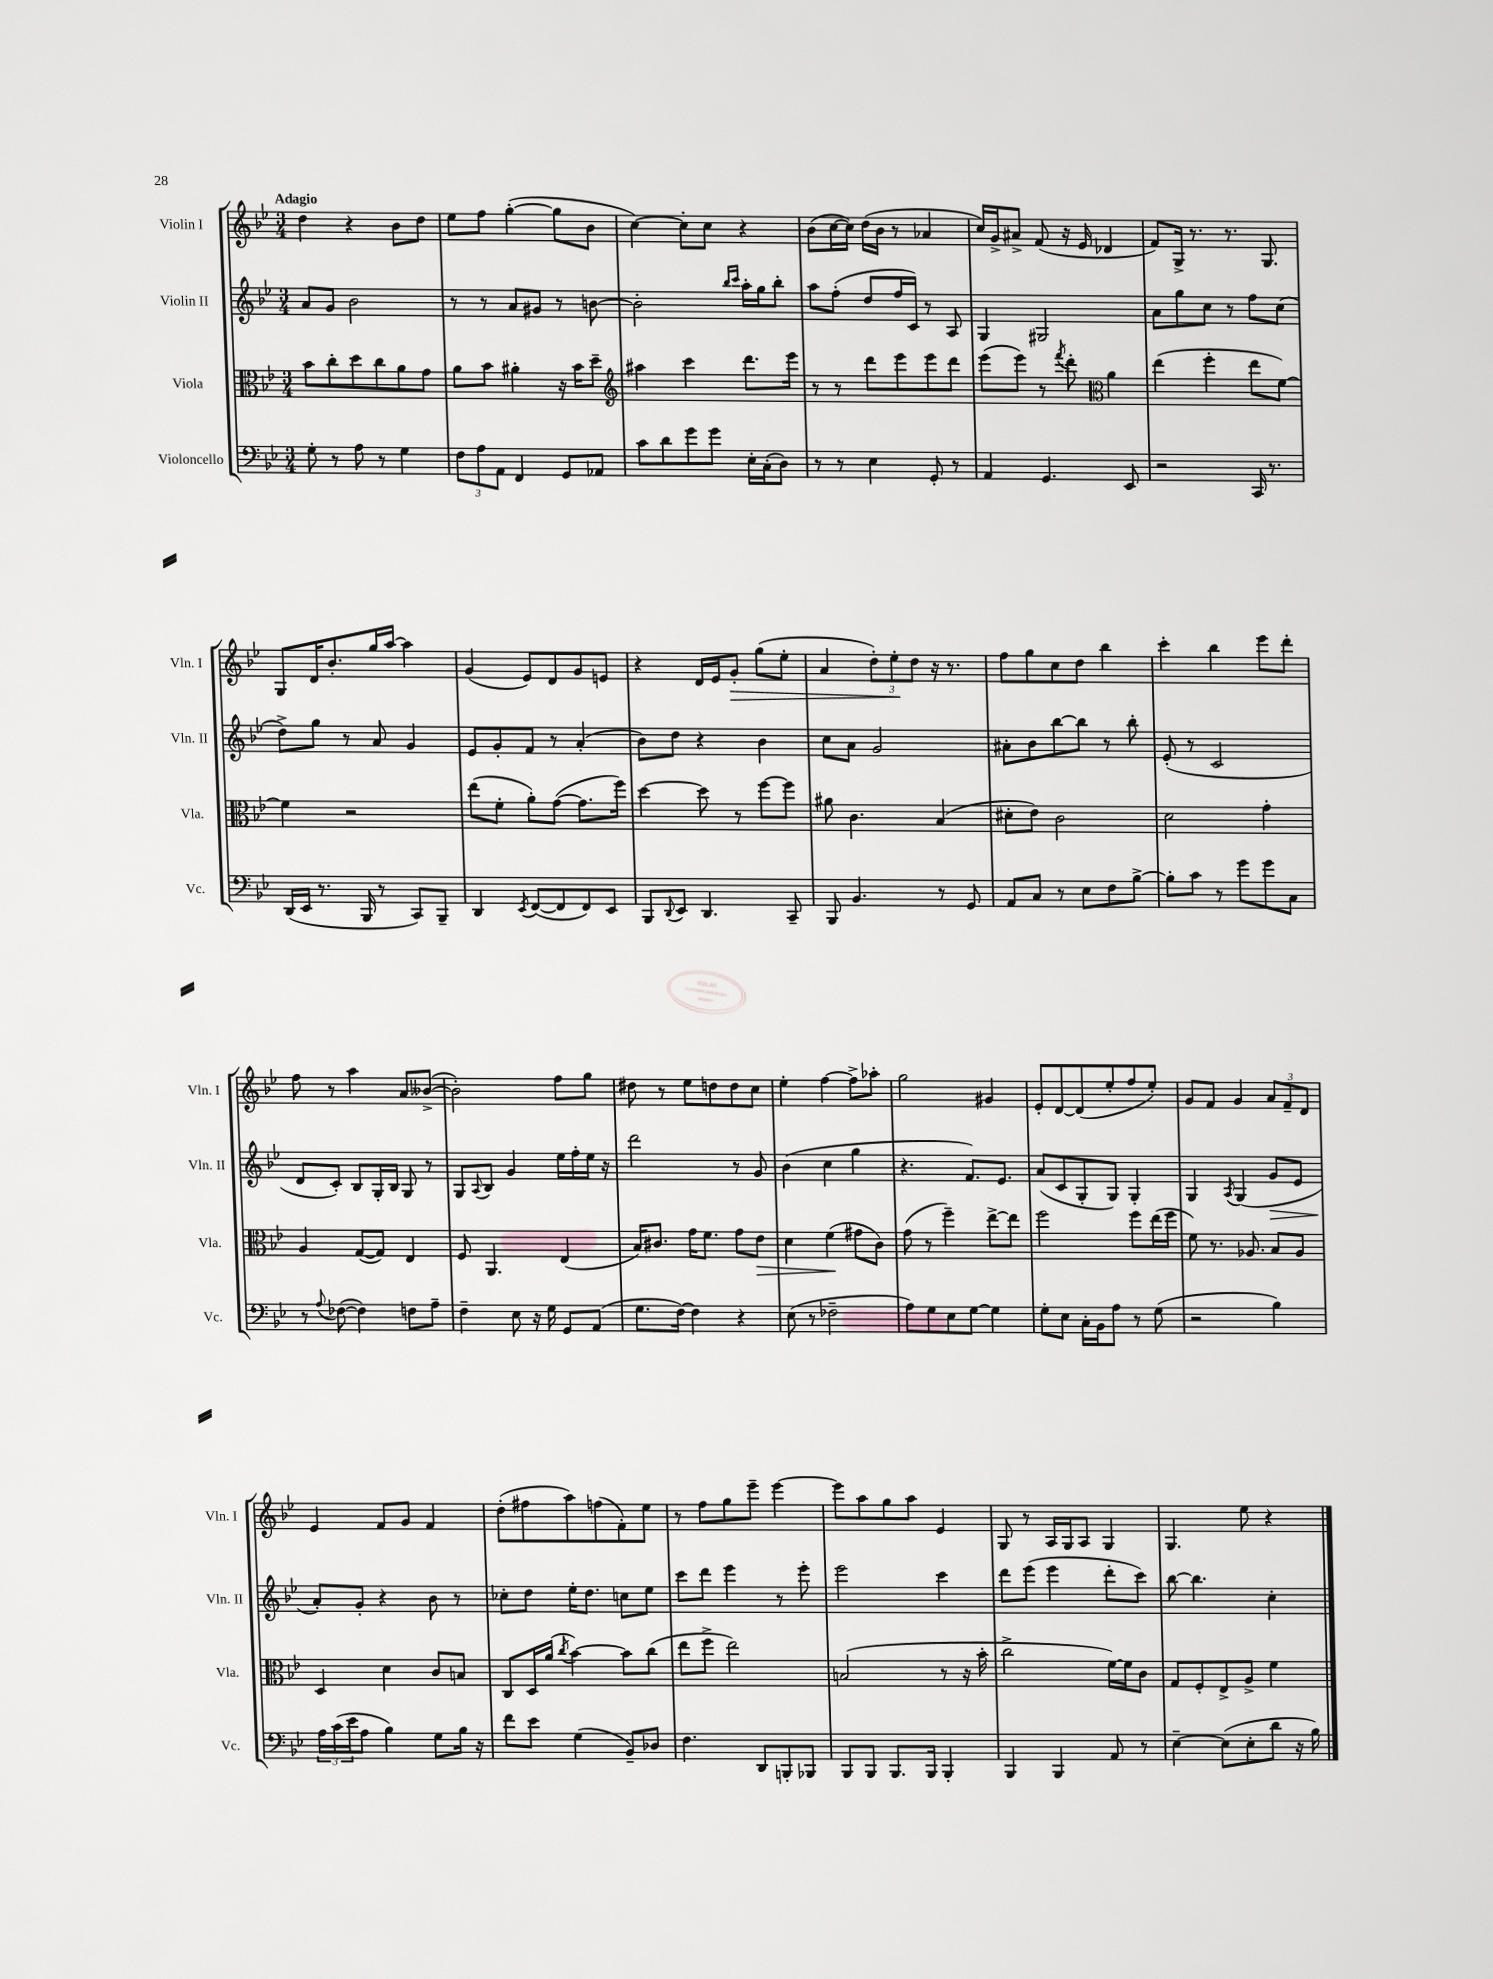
<<
\new StaffGroup <<
\new Staff = "s0" \with { instrumentName = "Violin I" shortInstrumentName = "Vln. I" } {
    \clef treble \key bes \major \numericTimeSignature \time 3/4 \tempo "Adagio"
    d''4 r4 bes'8 d''8 |
    ees''8 f''8 g''4~-.( g''8 bes'8 |
    c''4~) c''8-. c''8 r4 |
    bes'8( c''16~ c''16) d''16( bes'16 r8 aes'4 |
    c''16) g'16-> ais'8-> f'8( r16 ees'16 des'4 |
    f'8) g16-> r8. r8. g8. |
    g8 d'16 bes'8.-. g''16 a''16~ a''4 |
    g'4( ees'8) d'8 g'8 e'8 |
    r4 d'16 ees'16 g'8-.\> g''8( ees''8-. |
    a'4 \tuplet 3/2 { d''8-.) ees''8-.\! d''8 } r16 r8. |
    f''8 g''8 c''8 d''8 bes''4 |
    c'''4-. bes''4 ees'''8 d'''8-. |
    f''8 r8 a''4 a'8 beses'8~->( |
    beses'2-.) f''8 g''8 |
    dis''8 r8 ees''8 d''8 d''8 c''8 |
    ees''4-. f''4~ f''8-> aes''8-. |
    g''2 gis'4 |
    ees'8-. d'8~ d'8( ees''8-. f''8 ees''8-.) |
    g'8 f'8 g'4 \tuplet 3/2 { a'8 f'8-- d'8 } |
    ees'4 f'8 g'8 f'4 |
    d''8-.( fis''8 a''8) f''8( f'8-.) ees''8 |
    r8 f''8 g''8 ees'''8-- ees'''4~ |
    ees'''8 a''8 g''8 a''8 ees'4 |
    g8 r8 a16 g16 a8 g4 |
    g4. ees''8 r4 \bar "|." |
}
\new Staff = "s1" \with { instrumentName = "Violin II" shortInstrumentName = "Vln. II" } {
    \clef treble \key bes \major \numericTimeSignature \time 3/4
    a'8 g'8 bes'2 |
    r8 r8 a'8 gis'8 r8 b'8~ |
    b'2-. \grace { bes''16 c'''16 } a''16-. g''16 bes''8-. |
    a''8 f''8-.( d''8 f''16 c'16) r8 a8 |
    g4 gis2 |
    a'8 g''8 c''8 r8 f''8 c''8( |
    d''8->) g''8 r8 a'8 g'4 |
    ees'8 g'8-. f'8 r8 a'4-.( |
    bes'8) d''8 r4 bes'4 |
    c''8 a'8 g'2 |
    ais'8-. bes'8 bes''8~ bes''8 r8 bes''8-. |
    ees'8-.( r8 c'2 |
    d'8 c'8-.) bes8 g16-. bes16 g8 r8 |
    g8 \appoggiatura { a8 } bes8 g'4 ees''16 f''16-. ees''16 r16 |
    d'''2 r8 g'8 |
    bes'4( c''4 g''4 |
    r4. f'8.) ees'8. |
    a'8( c'8 g8-. g8) g4-. |
    g4 \acciaccatura { a8 } g4( g'8\> ees'8 |
    a'8-.\!) g'8-. r4 bes'8 r8 |
    ces''8-. d''8 ees''16-. d''8. c''8 ees''8 |
    c'''8 d'''8 ees'''4 r8 ees'''8-. |
    ees'''2 c'''4 |
    d'''8 ees'''8( ees'''4 d'''8-. c'''8) |
    bes''8~ bes''4. c''4-. \bar "|." |
}
\new Staff = "s2" \with { instrumentName = "Viola" shortInstrumentName = "Vla." } {
    \clef alto \key bes \major \numericTimeSignature \time 3/4
    bes'8 c''8-. d''8 c''8 a'8 g'8 |
    a'8 bes'8 ais'4-. r16 bes'16 d''8-- |
    \clef treble ais''4 c'''4 d'''8. ees'''16 |
    r8 r8 d'''8 ees'''8 ees'''8 d'''8 |
    ees'''8( ees'''8) r8 \acciaccatura { f'''8 } d'''8-. \clef alto a'4 |
    ees''4( f''4-. ees''8 f'8~) |
    f'4 r2 |
    ees''8( f'8-. a'8-.) g'8~( g'8. f''16) |
    d''4~ d''8 r8 f''8~ f''8 |
    ais'8 c'4. bes4( |
    dis'8-. ees'8) c'2 |
    d'2 g'4-. |
    a4 g8~( g8) ees4 |
    f8 a,4. ees4( |
    bes16) cis'8. g'16 f'8. g'8 ees'8\> |
    d'4 f'4\!( gis'8 c'8) |
    g'8( r8 f''4--) ees''8~-> ees''8 |
    f''2 f''8 ees''16( f''16 |
    f'8) r8. aes8. bes8 aes8 |
    d4 d'4 c'8 b8 |
    c8 d16 a'16( \acciaccatura { c''8 } bes'4~) bes'8 c''8( |
    ees''8 f''8-> ees''2) |
    b2( r8 r16 bes'16-. |
    c''2-> f'16~) f'16 c'8 |
    g8 f8-. ees8-> a8-> f'4 \bar "|." |
}
\new Staff = "s3" \with { instrumentName = "Violoncello" shortInstrumentName = "Vc." } {
    \clef bass \key bes \major \numericTimeSignature \time 3/4
    g8-. r8 a8 r8 g4 |
    \tuplet 3/2 { f8 a8 a,8 } f,4 g,8 aes,8 |
    c'8 d'8 g'8 g'8 ees16-. c16-.( d8) |
    r8 r8 ees4 g,8-. r8 |
    a,4 g,4. ees,8 |
    r2 c,16 r8. |
    d,16( ees,16 r8. bes,,16 r8 c,8) bes,,8-- |
    d,4 \acciaccatura { ees,8 } f,8~( f,8 f,8) ees,8 |
    bes,,8 \appoggiatura { d,8 } ees,8 d,4. c,8-- |
    bes,,8 bes,4. r8 g,8 |
    a,8 c8 r8 ees8 f8 bes8~-> |
    bes8-. c'8 r8 g'8 g'8 c8 |
    r8 \appoggiatura { a8 } fes8~( fes4) f8 a8-- |
    f4-- ees8 r16 g16 g,8 a,8( |
    g8. f16~) f4 r4 |
    ees8( r8 fes2-- |
    a8) g8 ees8 g8~ g4 |
    g8-. ees8 c16-. bes,16 a8 r8 g8( |
    r2 bes4) |
    \tuplet 3/2 { a16 c'16( ees'16 } a8 bes4) g8 bes16 r16 |
    f'8 ees'8 g4( bes,8--) des8 |
    f4. d,8 b,,8-. bes,,8 |
    bes,,8 bes,,8 bes,,8. bes,,16 bes,,4-. |
    bes,,4 bes,,4 a,8 r8 |
    ees4~-- ees8( ees8-. d'8 r16 bes16) \bar "|." |
}
>>
>>
\layout { \context { \Score \remove "Bar_number_engraver" } }
